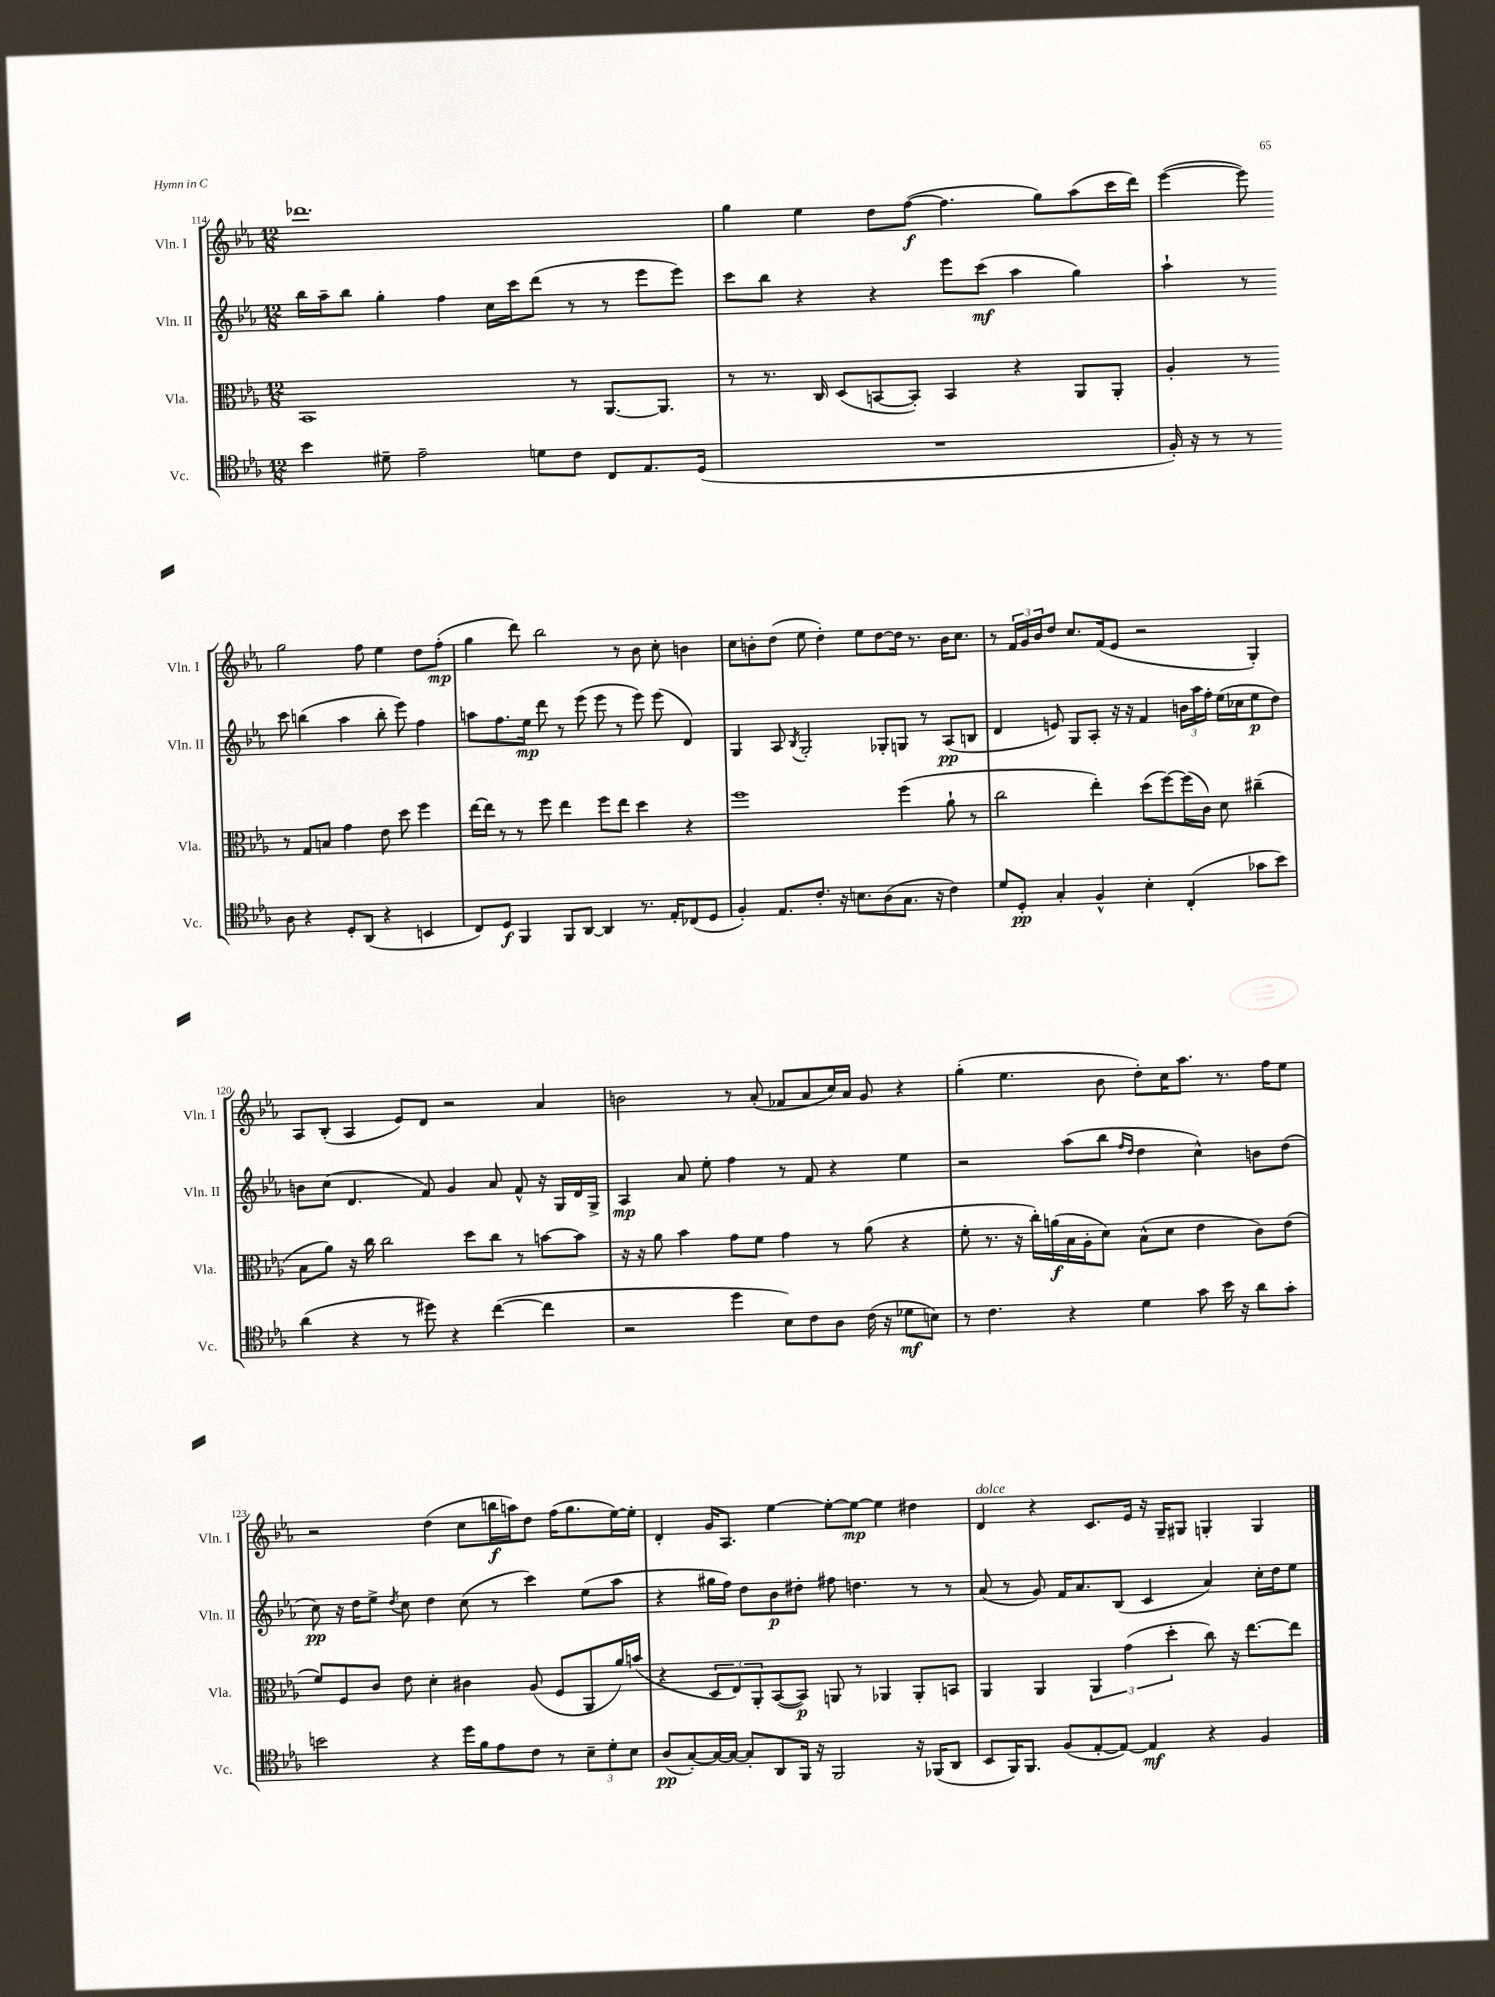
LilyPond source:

<<
\new StaffGroup <<
\new Staff = "s0" \with { instrumentName = "Vln. I" shortInstrumentName = "Vln. I" } {
    \clef treble \key ees \major \numericTimeSignature \time 12/8
    des'''1. |
    g''4 ees''4 d''8 f''8~\f( f''4. g''8) aes''8( c'''16 d'''16) |
    ees'''4~( ees'''8) g''2 f''8 ees''4 d''8 f''8-.\mp( |
    g''4 d'''8) bes''2 r8 bes'8 c''8-. b'4 |
    c''8 b'8-. d''8( ees''8 d''4-.) ees''8 d''8~ d''16 r8. b'16 c''8. |
    r8 \tuplet 3/2 { f'16 g'16 bes'16 } d''8 c''8. f'16( ees'8 r2 g4-.) |
    aes8 bes8-.( aes4 ees'8) d'8 r2 aes'4 |
    b'2 r8 aes'8-.( fes'8 aes'8 c''16) aes'16 g'8 r4 |
    g''4-.( ees''4. bes'8 d''8-.) c''16 aes''8. r8. f''16 ees''8 |
    r2 d''4( c''8 b''16\f a''16) d''8 f''16( g''8. ees''16~) ees''16-. |
    d'4-. g'16 aes8. ees''4~ ees''8~-. ees''8~\mp ees''4 dis''4 |
    d'4^\markup { \italic "dolce" } r4 c'8. ees'16 r16 g16-- gis8 g4-. g4 \bar "|." |
}
\new Staff = "s1" \with { instrumentName = "Vln. II" shortInstrumentName = "Vln. II" } {
    \clef treble \key ees \major \numericTimeSignature \time 12/8
    bes''16 aes''16-- bes''8 g''4-. f''4 c''16 c'''16 d'''8( r8 r8 ees'''8 ees'''8) |
    c'''8 bes''8 r4 r4 ees'''8 c'''8\mf( aes''4 g''4) |
    aes''4-! r8 c'''8 b''4( aes''4 b''8-. ees'''8) f''4 |
    a''8 f''8. ees''16\mp d'''8 r8 ees'''8( ees'''8 r8 ees'''8) ees'''8( d'4) |
    g4 aes8 \acciaccatura { bes8 } g2-. ges8-. g8 r8 aes8\pp( b8 |
    d'4 e'8) g8 aes8-. r16 r16 f'4 \tuplet 3/2 { b'16 aes''16 f''16-. } ees''16( ces''16 ees''8\p d''8) |
    b'8 c''8( d'4. f'8) g'4 aes'8 f'8-^ r16 g16 d'16 g16-> |
    aes4\mp aes'8 ees''8-. f''4 r8 f'8 r4 ees''4 |
    r2 aes''8( bes''8 \grace { f''16 d''16 } d''4 c''4-^) b'8 d''8( |
    c''8\pp) r16 d''16 ees''8-> \acciaccatura { d''8 } c''8 d''4 c''8( r8 c'''4) ees''8( aes''8 |
    r4 gis''16 f''16) d''8 bes'8\p dis''8-. fis''8 d''4. r8 r8 |
    aes'8( r8 g'8) f'16 aes'8. bes8( c'4 aes'4) c''16-. d''16 ees''8 \bar "|." |
}
\new Staff = "s2" \with { instrumentName = "Vla." shortInstrumentName = "Vla." } {
    \clef alto \key ees \major \numericTimeSignature \time 12/8
    bes,1 r8 aes,8.~ aes,8. |
    r8 r8. c16 d8( b,8~ b,8-.) b,4 r4 aes,8 aes,8-. |
    aes4-. r8 r8 g8 b8 g'4 ees'8 d''8 f''4 |
    ees''16~ ees''16 r8 r8 f''8 ees''4 f''8 ees''8 d''4 r4 |
    f''1 f''4( aes'8-! r8 |
    c''2 ees''4-.) d''8( f''8~) f''16( c'16) d'8 cis''4--( |
    bes8 aes'8) r16 c''16 c''2 d''8 c''8 r8 b'8~ b'8 |
    r16 r16 aes'8 bes'4 g'8 f'8 g'4 r8 aes'8( r4 |
    f'8-. r8. r16 c''16-.) a'16\f( bes16 aes16-. d'8) bes8-^( d'8 ees'4 c'8) ees'8( |
    f'8) f8 c'8 ees'8 d'4-. cis'4 aes8( f8 aes,8 aes'16) b'16( |
    r4 \tuplet 3/2 { d8 ees8) aes,8-. } bes,8~( bes,8\p) a,8 r8 aes,4 aes,8-. b,8 |
    aes,4 aes,4 \tuplet 3/2 { aes,4 g'4( d''4-. } c''8) r16 ees''8.~ ees''8 \bar "|." |
}
\new Staff = "s3" \with { instrumentName = "Vc." shortInstrumentName = "Vc." } {
    \clef tenor \key ees \major \numericTimeSignature \time 12/8
    bes'4 dis'8-- ees'2-- d'8 c'8 c8 ees8. d16( |
    R1. |
    f16-.) r16 r8 r8 aes8 r4 d8-. aes,8( r4 b,4 |
    c8) d8\f f,4 f,8 aes,8~ aes,4 r8. ees16-. ces8( d8 |
    f4-.) ees8. c'8.-. r16 b8. aes8( g8. r16 c'4) |
    d'8 d8-.\pp g4-. f4-^ bes4-. c4-.( ges'8 bes'8) |
    aes'4( r4 r8 dis''8) r4 c''4~( c''4 |
    r2 d''4 bes8) c'8 aes8 c'16( r16 des'8\mf b8) |
    r8 c'4. r4 d'4 g'8 bes'16 r16 aes'8 g'8-. |
    b'2 r4 d''16 f'16 ees'8 c'8 r8 \tuplet 3/2 { bes8-- d'8-. bes8 } |
    aes8\pp( g8~-.) g16~ g16~ g8-. aes,8 f,16 r16 f,2 r16 fes,16( aes,8 |
    bes,8 f,16) f,8. f8( ees8~-. ees8~) ees4\mf r4 f4 \bar "|." |
}
>>
>>
\layout { \context { \Score currentBarNumber = #114 } }
